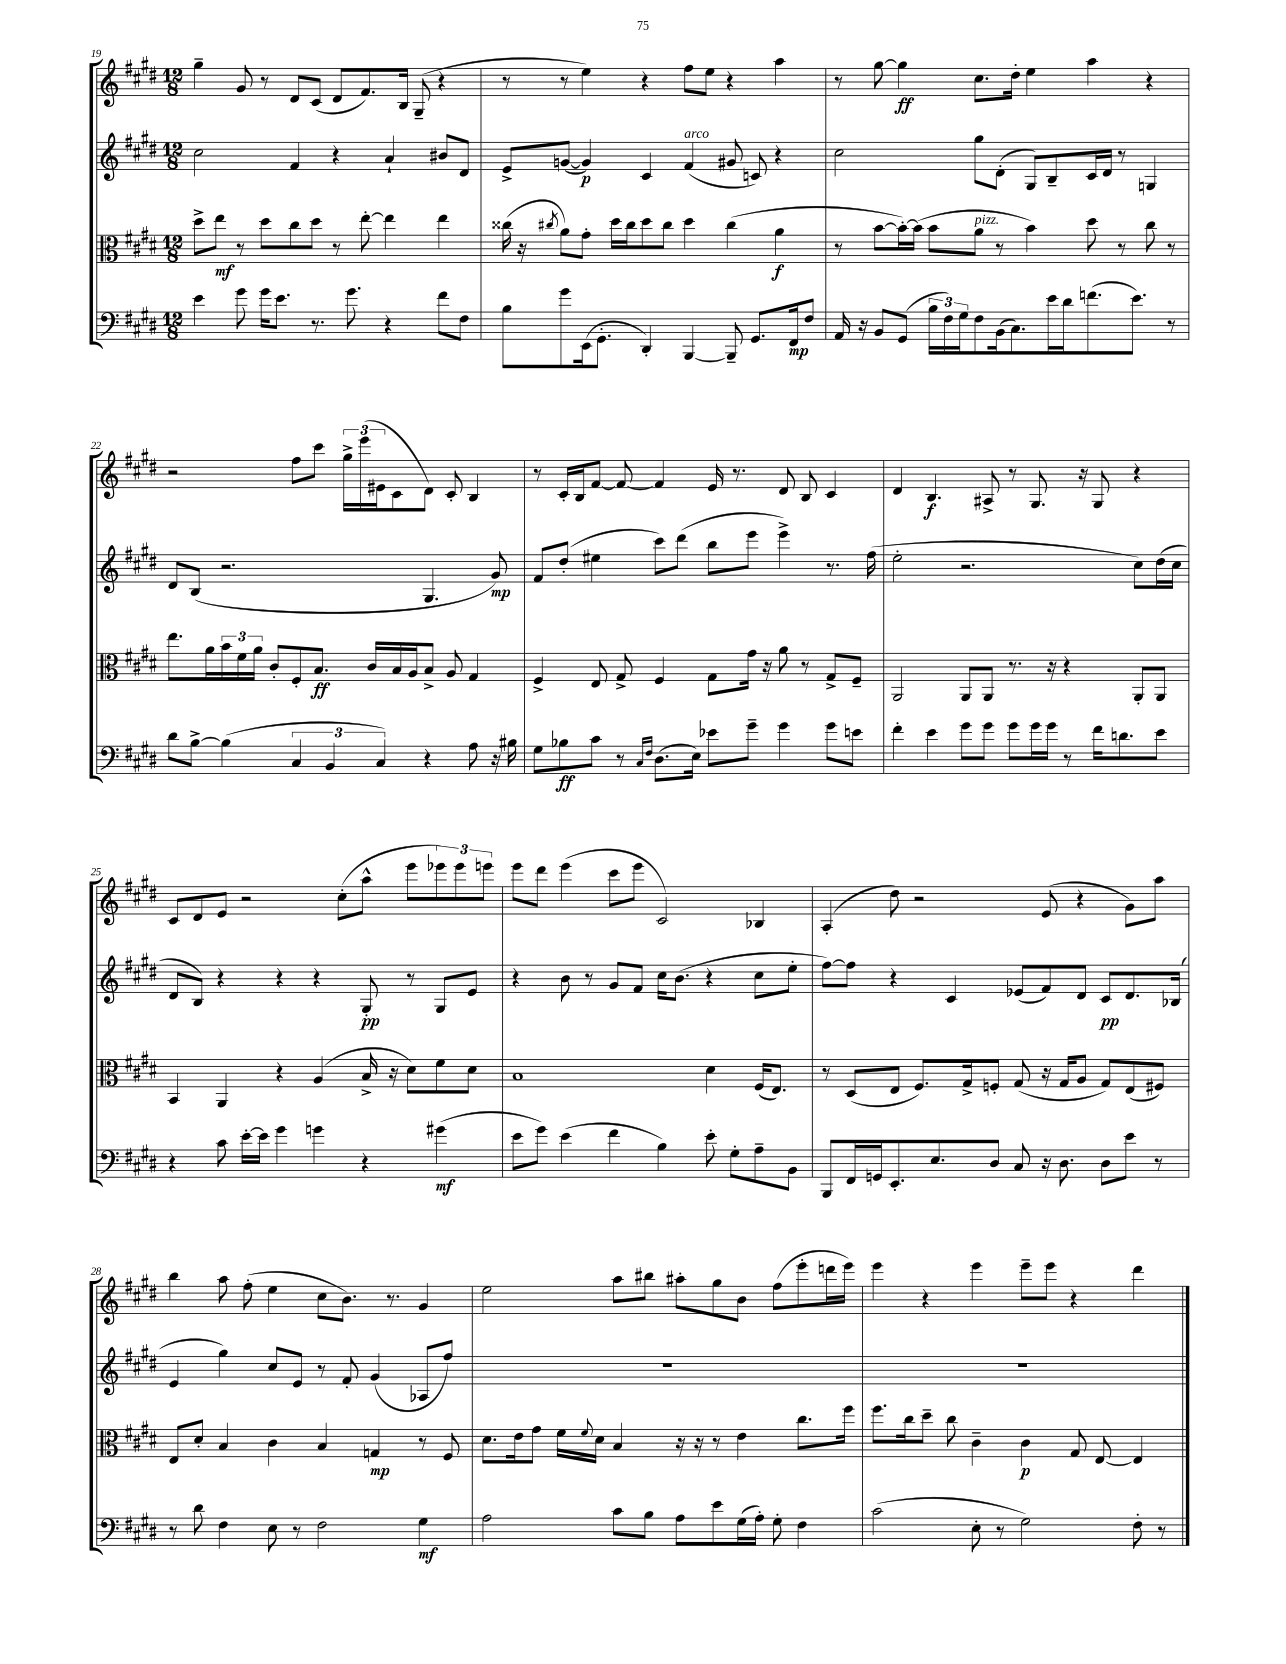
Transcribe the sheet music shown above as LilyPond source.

<<
\new StaffGroup <<
\new Staff = "s0" {
    \clef treble \key e \major \numericTimeSignature \time 12/8
    gis''4-- gis'8 r8 dis'8 cis'8( dis'8 fis'8.) b16 gis8--( r4 |
    r8 r8 e''4) r4 fis''8 e''8 r4 a''4 |
    r8 gis''8~ gis''4\ff cis''8. dis''16-. e''4 a''4 r4 |
    r2 fis''8 cis'''8 \tuplet 3/2 { gis''16-> e'''16( eis'16 } cis'8 dis'8) cis'8-. b4 |
    r8 cis'16-. b16 fis'8~ fis'8~ fis'4 e'16 r8. dis'8 b8 cis'4 |
    dis'4 b4.\f ais8-> r8 gis8. r16 gis8 r4 |
    cis'8 dis'8 e'8 r2 cis''8-.( a''8-^ e'''8 \tuplet 3/2 { ees'''8) ees'''8 e'''8 } |
    e'''8 dis'''8 e'''4( cis'''8 e'''8 cis'2) bes4 |
    a4-.( dis''8) r2 e'8( r4 gis'8) a''8 |
    b''4 a''8 fis''8-.( e''4 cis''8 b'8.) r8. gis'4 |
    e''2 a''8 bis''8 ais''8-. gis''8 b'8 fis''8( e'''8-. d'''16 e'''16) |
    e'''4 r4 e'''4 e'''8-- e'''8 r4 dis'''4 \bar "|." |
}
\new Staff = "s1" {
    \clef treble \key e \major \numericTimeSignature \time 12/8
    cis''2 fis'4 r4 a'4-! bis'8 dis'8 |
    e'8-> g'8~( g'4\p) cis'4 fis'4^\markup { \italic "arco" }( gis'8 c'8) r4 |
    cis''2 gis''8 dis'8-.( gis8) b8-- cis'16 dis'16 r8 g4 |
    dis'8 b8( r2. gis4. gis'8\mp) |
    fis'8 dis''8-.( eis''4 cis'''8) dis'''8( b''8 e'''8 e'''4->) r8. fis''16( |
    e''2-. r2. cis''8) dis''16( cis''16 |
    dis'8 b8) r4 r4 r4 gis8-.\pp r8 gis8 e'8 |
    r4 b'8 r8 gis'8 fis'8 cis''16 b'8.( r4 cis''8 e''8-. |
    fis''8~) fis''8 r4 cis'4 ees'8( fis'8) dis'8 cis'8\pp dis'8. bes16( |
    e'4 gis''4) cis''8 e'8 r8 fis'8-. gis'4( aes8 fis''8) |
    R1. |
    R1. \bar "|." |
}
\new Staff = "s2" {
    \clef alto \key e \major \numericTimeSignature \time 12/8
    dis''8-> e''8\mf r8 dis''8 cis''8 dis''8 r8 e''8~-. e''4 e''4 |
    cisis''16( r16 \acciaccatura { cis''8 } a'8) gis'8-. dis''16 cis''16 dis''8 cis''8 dis''4 cis''4( a'4\f |
    r8 b'8~ b'16~-.) b'16( b'8 a'8^\markup { \italic "pizz." } r8 b'4) dis''8 r8 cis''8 r8 |
    e''8. a'16 \tuplet 3/2 { b'16 fis'16 a'16 } cis'8-. fis8-. b8.\ff cis'16 b16 a16 b8-> a8 gis4 |
    fis4-> e8 gis8-> fis4 gis8 gis'16 r16 a'8 r8 gis8-> fis8-- |
    a,2 a,8 a,8 r8. r16 r4 a,8-. a,8 |
    b,4 a,4 r4 a4( b16-> r16 dis'8) fis'8 dis'8 |
    b1 dis'4 fis16( e8.) |
    r8 dis8( e8 fis8.) gis16-> f8-. gis8( r16 gis16 a8 gis8) e8( fis8) |
    e8 dis'8-. b4 cis'4 b4 g4\mp r8 fis8 |
    dis'8. e'16 gis'8 fis'16 \appoggiatura { fis'8 } dis'16 b4 r16 r16 r8 e'4 cis''8. fis''16 |
    fis''8. cis''16 dis''8-- cis''8 cis'4-- cis'4\p gis8 e8~ e4 \bar "|." |
}
\new Staff = "s3" {
    \clef bass \key e \major \numericTimeSignature \time 12/8
    e'4 gis'8 gis'16 e'8. r8. gis'8. r4 fis'8 fis8 |
    b8 gis'8 e,16( gis,8.-. dis,4-.) b,,4~ b,,8-- gis,8. fis,16\mp fis8 |
    a,16 r16 b,8 gis,8( \tuplet 3/2 { b16 fis16) gis16 } fis8 b,16( cis8.) e'16 dis'16 f'8.( e'8.) r8 |
    dis'8 b8~-> b4( \tuplet 3/2 { cis4 b,4 cis4) } r4 a8 r16 bis16 |
    gis8 bes8\ff cis'8 r8 \grace { cis16 fis16 } dis8.( e16) ees'8 gis'8-- gis'4 gis'8 e'8 |
    fis'4-. e'4 gis'8 gis'8 gis'8 gis'16 gis'16 r8 fis'16 d'8. e'8 |
    r4 cis'8 e'16~-. e'16 gis'4 g'4 r4 gis'4\mf( |
    e'8 gis'8) e'4( fis'4 b4) e'8-. gis8-. a8-- b,8 |
    b,,8 fis,16 g,16 e,8.-. e8. dis8 cis8 r16 dis8. dis8 e'8 r8 |
    r8 dis'8 fis4 e8 r8 fis2 gis4\mf |
    a2 cis'8 b8 a8 e'8 gis16( a16-.) gis8-. fis4 |
    cis'2( e8-. r8 gis2) fis8-. r8 \bar "|." |
}
>>
>>
\layout { \context { \Score currentBarNumber = #19 } }
